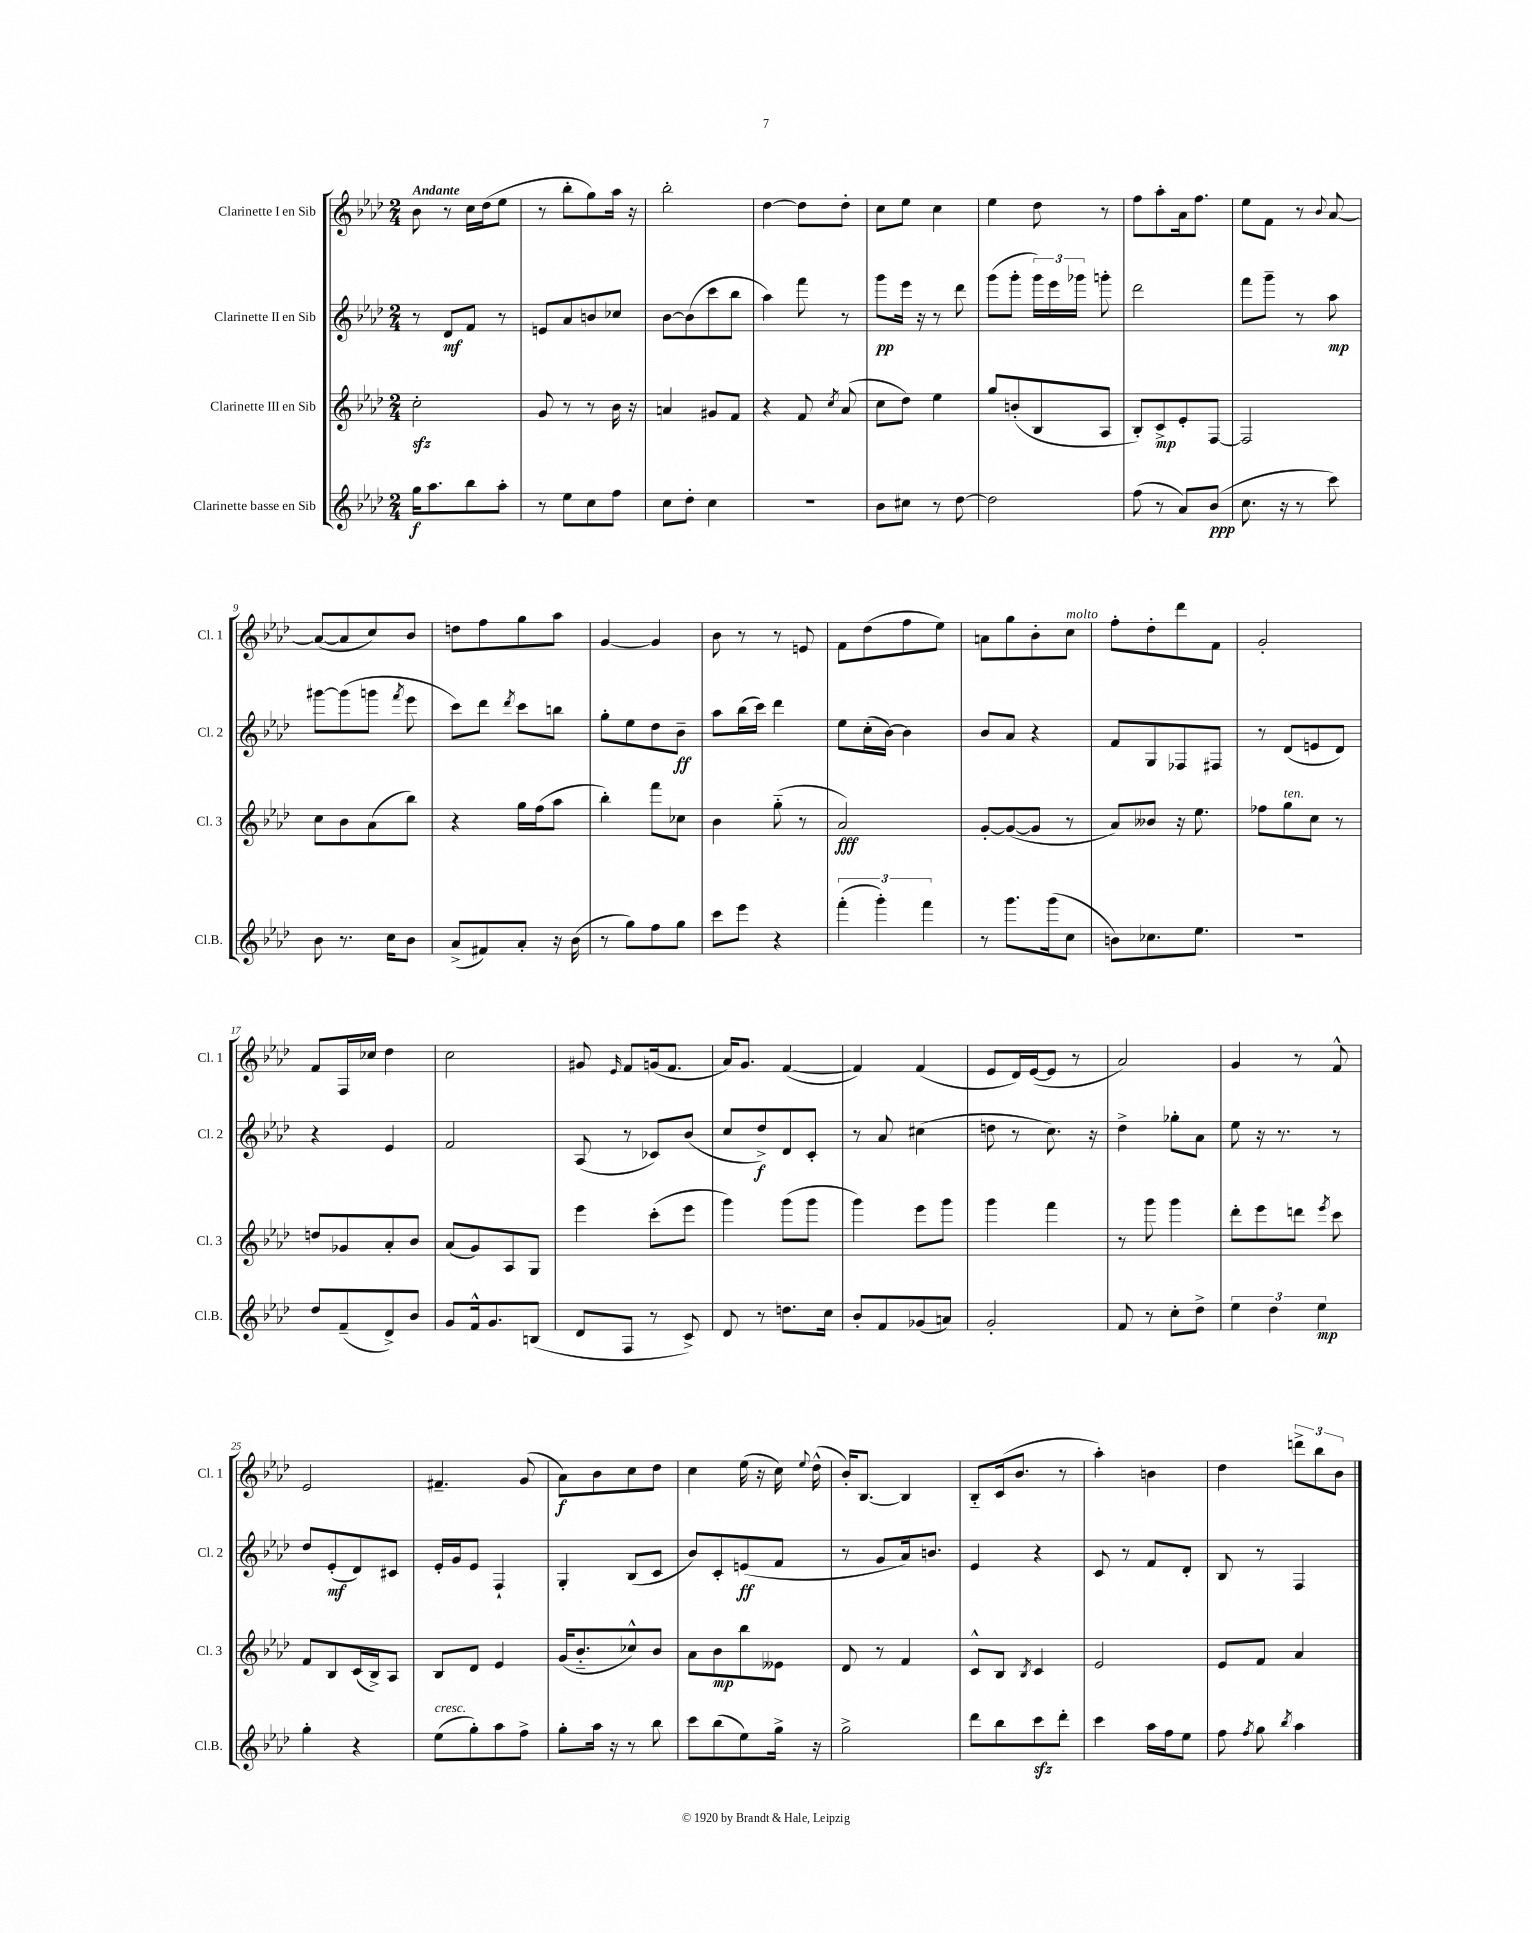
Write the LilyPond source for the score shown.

<<
\new StaffGroup <<
\new Staff = "s0" \with { instrumentName = "Clarinette I en Sib" shortInstrumentName = "Cl. 1" } {
    \clef treble \key aes \major \numericTimeSignature \time 2/4 \tempo "Andante"
    \autoBeamOff bes'8 r8 c''16[ des''16( ees''8] |
    r8 bes''8[-. g''8) aes''16] r16 |
    bes''2-. |
    des''4~ des''8[ des''8]-. |
    c''8[ ees''8] c''4 |
    ees''4 des''8 r8 |
    f''8[ aes''8-. aes'16 f''8.] |
    ees''8[ f'8] r8 \appoggiatura { bes'8 } aes'8~ |
    aes'8[~( aes'8 c''8) bes'8] |
    d''8[ f''8 g''8 aes''8] |
    g'4~ g'4 |
    bes'8 r8 r8 e'8 |
    f'8[ des''8( f''8 ees''8]) |
    a'8[ g''8 bes'8-. c''8]^\markup { \italic "molto" } |
    f''8[-. des''8-. des'''8 f'8] |
    g'2-. |
    f'8[ f16 ces''16] des''4 |
    c''2 |
    gis'8 \grace { ees'16 } f'8[ g'16( f'8.] |
    aes'16[) g'8.] f'4~( |
    f'4) f'4( |
    ees'8[ des'16) ees'16~( ees'8] r8 |
    aes'2) |
    g'4 r8 f'8-^ |
    ees'2 |
    fis'4.-- g'8( |
    aes'8[\f) bes'8 c''8 des''8] |
    c''4 ees''16( r16 c''16) \appoggiatura { ees''8 } des''16-^( |
    bes'16[-.) bes8.]~ bes4 |
    bes8[-_ c'16( bes'8.] r8 |
    aes''4-.) b'4 |
    des''4 \tuplet 3/2 { d'''8[-> bes''8 bes'8] } \bar "|." |
}
\new Staff = "s1" \with { instrumentName = "Clarinette II en Sib" shortInstrumentName = "Cl. 2" } {
    \clef treble \key aes \major \numericTimeSignature \time 2/4
    \autoBeamOff r8 des'8[\mf f'8] r8 |
    e'8[ aes'8 b'8 ces''8] |
    bes'8[~ bes'8( c'''8 bes''8] |
    aes''4) f'''8 r8 |
    g'''8[\pp ees'''16] r16 r8 des'''8 |
    g'''8[( g'''8]-. \tuplet 3/2 { g'''16[) ees'''16 ges'''16] } g'''8-. |
    des'''2 |
    f'''8[ g'''8]-- r8 aes''8\mp |
    gis'''8[~ gis'''8( g'''8] \acciaccatura { f'''8 } ees'''8 |
    c'''8[) des'''8] \acciaccatura { des'''8 } c'''8[ b''8] |
    g''8[-. ees''8 des''8 bes'8]--\ff |
    aes''8[ bes''16( c'''16]) des'''4 |
    ees''8[ c''16-.( bes'16]~) bes'4 |
    bes'8[ aes'8] r4 |
    f'8[ g8 fes8 fis8] |
    r8 des'8[( e'8 des'8]) |
    r4 ees'4 |
    f'2 |
    aes8( r8 ces'8[) bes'8]( |
    c''8[ des''8->\f) des'8 c'8]-. |
    r8 aes'8 cis''4( |
    d''8 r8 c''8.) r16 |
    des''4-> ges''8[-. aes'8] |
    ees''8 r16 r8. r8 |
    des''8[ ees'8-.\mf( des'8) cis'8] |
    ees'16[-. g'16 ees'8] f4-! |
    g4-. bes8[( c'8] |
    bes'8[) c'8-. e'8\ff( f'8] |
    r8 g'8[ aes'16) b'8.] |
    ees'4 r4 |
    c'8 r8 f'8[ des'8]-. |
    bes8 r8 f4 \bar "|." |
}
\new Staff = "s2" \with { instrumentName = "Clarinette III en Sib" shortInstrumentName = "Cl. 3" } {
    \clef treble \key aes \major \numericTimeSignature \time 2/4
    \autoBeamOff c''2-.\sfz |
    g'8 r8 r8 bes'16 r16 |
    a'4 gis'8[ f'8] |
    r4 f'8 \acciaccatura { c''8 } aes'8( |
    c''8[ des''8]) ees''4 |
    g''8[ b'8-.( bes8 aes8] |
    bes8[-.) c'8->\mp ees'8-. f8]~ |
    f2 |
    c''8[ bes'8 aes'8( bes''8]) |
    r4 g''16[ f''16( aes''8] |
    bes''4-.) f'''8[ ces''8] |
    bes'4 g''8-_( r8 |
    aes'2\fff) |
    g'8[~-. g'8~( g'8] r8 |
    aes'8[) beses'8] r16 ees''8. |
    fes''8[ g''8^\markup { \italic "ten." } c''8] r8 |
    d''8[ ges'8 aes'8-. bes'8] |
    aes'8[( g'8) aes8 g8] |
    ees'''4 c'''8[-.( ees'''8] |
    g'''4) g'''8[( g'''8] |
    g'''4) ees'''8[ g'''8] |
    g'''4 f'''4 |
    r8 g'''8 g'''4 |
    des'''8[-. ees'''8 d'''8] \acciaccatura { ees'''8 } c'''8 |
    f'8[ bes8 c'16( bes16->) aes8] |
    bes8[ des'8] ees'4 |
    g'16[( bes'8.-_ ces''8-^) bes'8] |
    aes'8[ bes'8\mp bes''8 eeses'8] |
    des'8 r8 f'4 |
    c'8[-^ bes8] \acciaccatura { bes8 } c'4 |
    ees'2 |
    ees'8[ f'8] aes'4 \bar "|." |
}
\new Staff = "s3" \with { instrumentName = "Clarinette basse en Sib" shortInstrumentName = "Cl.B." } {
    \clef treble \key aes \major \numericTimeSignature \time 2/4
    \autoBeamOff g''16[\f aes''8. bes''8 aes''8]-. |
    r8 ees''8[ c''8 f''8] |
    c''8[ des''8]-. c''4 |
    R2 |
    bes'8[ cis''8] r8 des''8~ |
    des''2 |
    f''8( r8 aes'8[) bes'8]\ppp( |
    c''8. r16 r8 c'''8) |
    bes'8 r8. c''16[ bes'8] |
    aes'8[->( fis'8) aes'8]-. r16 bes'16( |
    r8 g''8[) f''8 g''8] |
    c'''8[ ees'''8] r4 |
    \tuplet 3/2 { f'''4-.( g'''4-.) f'''4 } |
    r8 g'''8.[ g'''16( c''8] |
    b'8[) ces''8. ees''8.] |
    r2 |
    des''8[ f'8--( des'8->) bes'8] |
    g'8[ f'16-^ g'8. b8]( |
    des'8[ f8] r8 c'8->) |
    des'8 r8 d''8.[ c''16] |
    bes'8[-. f'8 ges'8( a'8]) |
    g'2-. |
    f'8 r8 c''8[-. des''8]-> |
    \tuplet 3/2 { ees''4 des''4 ees''4\mp } |
    g''4-. r4 |
    ees''8[^\markup { \italic "cresc." }( g''8-.) aes''8 f''8]-> |
    g''8[-. aes''16] r16 r8 bes''8 |
    c'''8[ bes''8( ees''8) g''16]-> r16 |
    g''2-> |
    des'''8[ bes''8 c'''8\sfz des'''8]-. |
    c'''4 aes''16[ f''16 ees''8] |
    f''8 \acciaccatura { f''8 } g''8 \acciaccatura { bes''8 } aes''4 \bar "|." |
}
>>
>>
